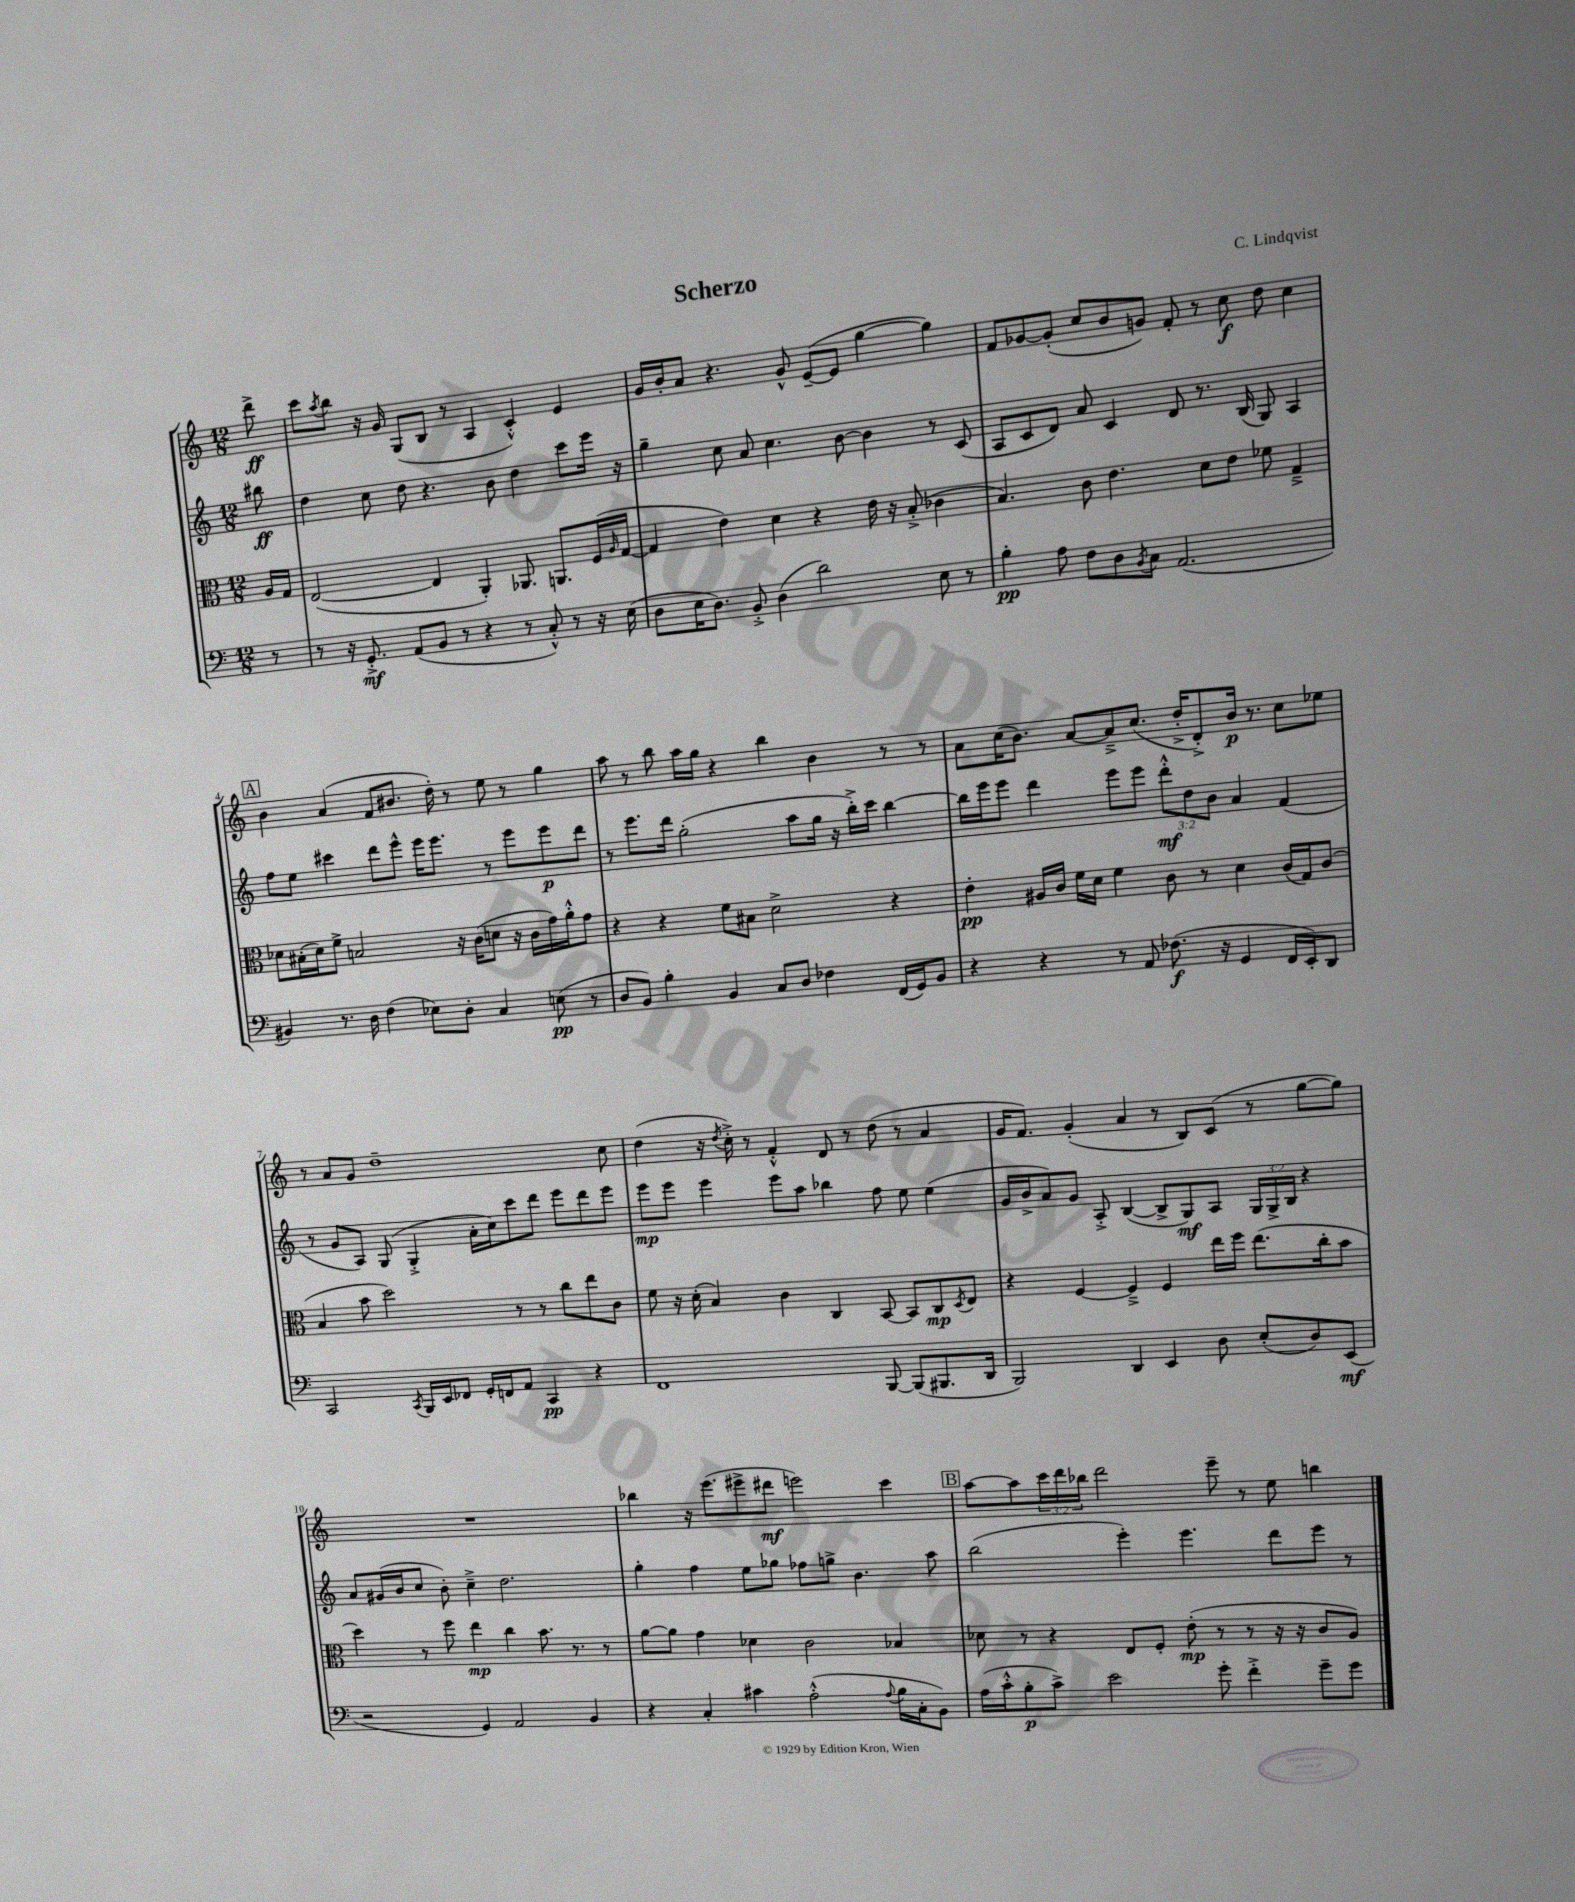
\header { title = "Scherzo" composer = "C. Lindqvist" }
<<
\new StaffGroup <<
\new Staff = "s0" {
    \clef treble \key c \major \numericTimeSignature \time 12/8 \override Staff.TupletNumber.text = #tuplet-number::calc-fraction-text \partial 8
    d'''8->\ff |
    c'''8 \acciaccatura { a''8 } b''8 r16 g'16 g8( b8 r8 a4 c'4-.-^) e'4 |
    g'16 b'16-. a'8 r4. g'8-^ e'8~--( e'8 g''4~ g''4) |
    f'8 ges'8~ ges'8-.( c''8 b'8 g'8) f'8-. r8 c''8\f d''8 c''4 |
    \mark \markup { \box "A" } b'4 a'4( f'8 bis'8. d''16-.) r8 e''8 r8 g''4 |
    a''8 r8 b''8 a''16 g''16 r4 b''4 b'4 r8 r8 |
    a'8 c''16( b'8.) a'8~ a'8---> c''8.( d''16-.-> d'8-.->) b'16\p r8. c''8 ees''8 |
    r8 a'8 g'8 d''1-- c''8 |
    d''4( r16 \acciaccatura { d''8 } c''16-.->) r8 f'4-.-^ d'8 r8 d''8( r8 a'4 |
    g'16 f'8.) g'4-.( a'4 r8 b8) c'8( r8 g''8~ g''8) |
    R1. |
    bes''4 r16 e'''8.( eis'''8-> dis'''8\mf e'''2) c'''4 |
    \mark \markup { \box "B" } a''8~ a''8 \tuplet 3/2 { c'''16 d'''16 bes''16 } d'''2 e'''8-- r8 e''8 b''4 \bar "|." |
}
\new Staff = "s1" {
    \clef treble \key c \major \numericTimeSignature \time 12/8 \override Staff.TupletNumber.text = #tuplet-number::calc-fraction-text \partial 8
    bis''8\ff |
    d''4 c''8 d''8 r4. b'8 d''4 c'''8 e'''16 r16 |
    g''4-- c''8 a'8 c''4. b'8~ b'4 r8 c'8( |
    a8 c'8 d'8) a'8 c'4 d'8 r8. b16( g8) a4 |
    \mark \markup { \box "A" } f''8 e''8 cis'''4 d'''8 e'''8-^ e'''16 e'''8. r8 e'''8 e'''8\p d'''8 |
    r8 e'''8. d'''16 g''2-.( a''8 g''16 r16 b''16-.->) c'''16 b''4~ |
    b''16 e'''16 e'''8 d'''4 e'''8 e'''8 \tuplet 3/2 { d'''8-.-^\mf d''8 b'8 } a'4 f'4( |
    r8 g'8 a8) g8( g4-.-> a'16-. c''16) c'''8 d'''8 e'''8 d'''8 e'''8 |
    e'''8\mp e'''8 e'''4 e'''8 a''8 bes''4 f''8 e''8 e''4( |
    g'16 b'16-> a'8) g'8 a8-.-> b4~( b8-> g8\mf) a8 \tuplet 3/2 { g16 g16-> b16 } r4 |
    a'8 gis'16( b'16 c''8 b'8-.) c''4---> d''2. |
    g''4-. f''4 e''8 ges''8 fes''8 g''8-> b'4. a''8 |
    \mark \markup { \box "B" } b''2( e'''4-.) e'''4. d'''8 e'''8 r8 \bar "|." |
}
\new Staff = "s2" {
    \clef alto \key c \major \numericTimeSignature \time 12/8 \partial 8
    a16 g16 |
    e2~( e4 a,4-.) aes,8. a,8. f16( \grace { a16 } g16~ |
    g4 e'4) d'4 r4 e'16 r16 b8-.->( ces'4 |
    b4.) c'8 e'4. d'8 e'8 fes'8 g4---> |
    \mark \markup { \box "A" } des'8 bis16-.( des'16) f'8-> b2 r16 c'16( d'8 r16 c'16 g'16) a'16-.-^ g'8 |
    r4 r4 f'8 bis8 d'2-> r4 |
    e'4-.\pp ais16 c'16 f'16 d'16 f'4 c'8 r8 d'4 c'16( g16) c'8( |
    b4 b'8 d''2) r8 r8 c''8 e''8 c'8 |
    f'8 r16 d'16-.( b4) c'4 c4 b,8~ b,8 c8\mp \acciaccatura { d8 } e8 |
    r4 f4~ f4---> f4 e''16 f''16 e''8.( c''16-. b'8 |
    d''4) r8 f''8 e''4\mp c''4 b'8. r8. r8 |
    a'8~ a'8 g'4 des'4 c'2 bes4 |
    \mark \markup { \box "B" } des'8 r8 r4 e8 f8-. e'8-.\mp( r8 r8 r16 r16 c'8 a8) \bar "|." |
}
\new Staff = "s3" {
    \clef bass \key c \major \numericTimeSignature \time 12/8 \partial 8
    r8 |
    r8 r16 g,8.-.->\mf a,8( b,8 r8 r4 r8 c8-.-^) r8 r16 e16( |
    d8 e16 d8.) b,8-.-> d4( d'2) e8 r8 |
    b4-.\pp a8 f8 d8 \acciaccatura { b,8 } c8 a,2.( |
    \mark \markup { \box "A" } bis,4) r8. d16 f4( ees8) d8-. c4 e8\pp( r8 |
    d8 b,8) b4-. b,4 c8 d8 fes4 f,16( g,16) b,8 |
    r4 r4 r8 a,8 fes8.\f( r16 g,4 f,16 e,16-.) d,8 |
    c,2 \acciaccatura { c,8 } b,,16 e,16 fes,8 g,16-. f,16 a,8 c,4\pp r4 |
    f,1 b,,8~ b,,8( bis,,8. d,16 |
    b,,2) d,4 e,4 d8 e8-.( d8) e,8\mf( |
    r2 g,4) a,2 b,4 |
    r4 c4-. cis'4 a2-.-^( \appoggiatura { a8 } b16 c16-. b,8) |
    \mark \markup { \box "B" } a16( c'16-.-^ b8-.\p c'8->) e'2 g'8-. f'4-.-> g'8-- g'8 \bar "|." |
}
>>
>>
